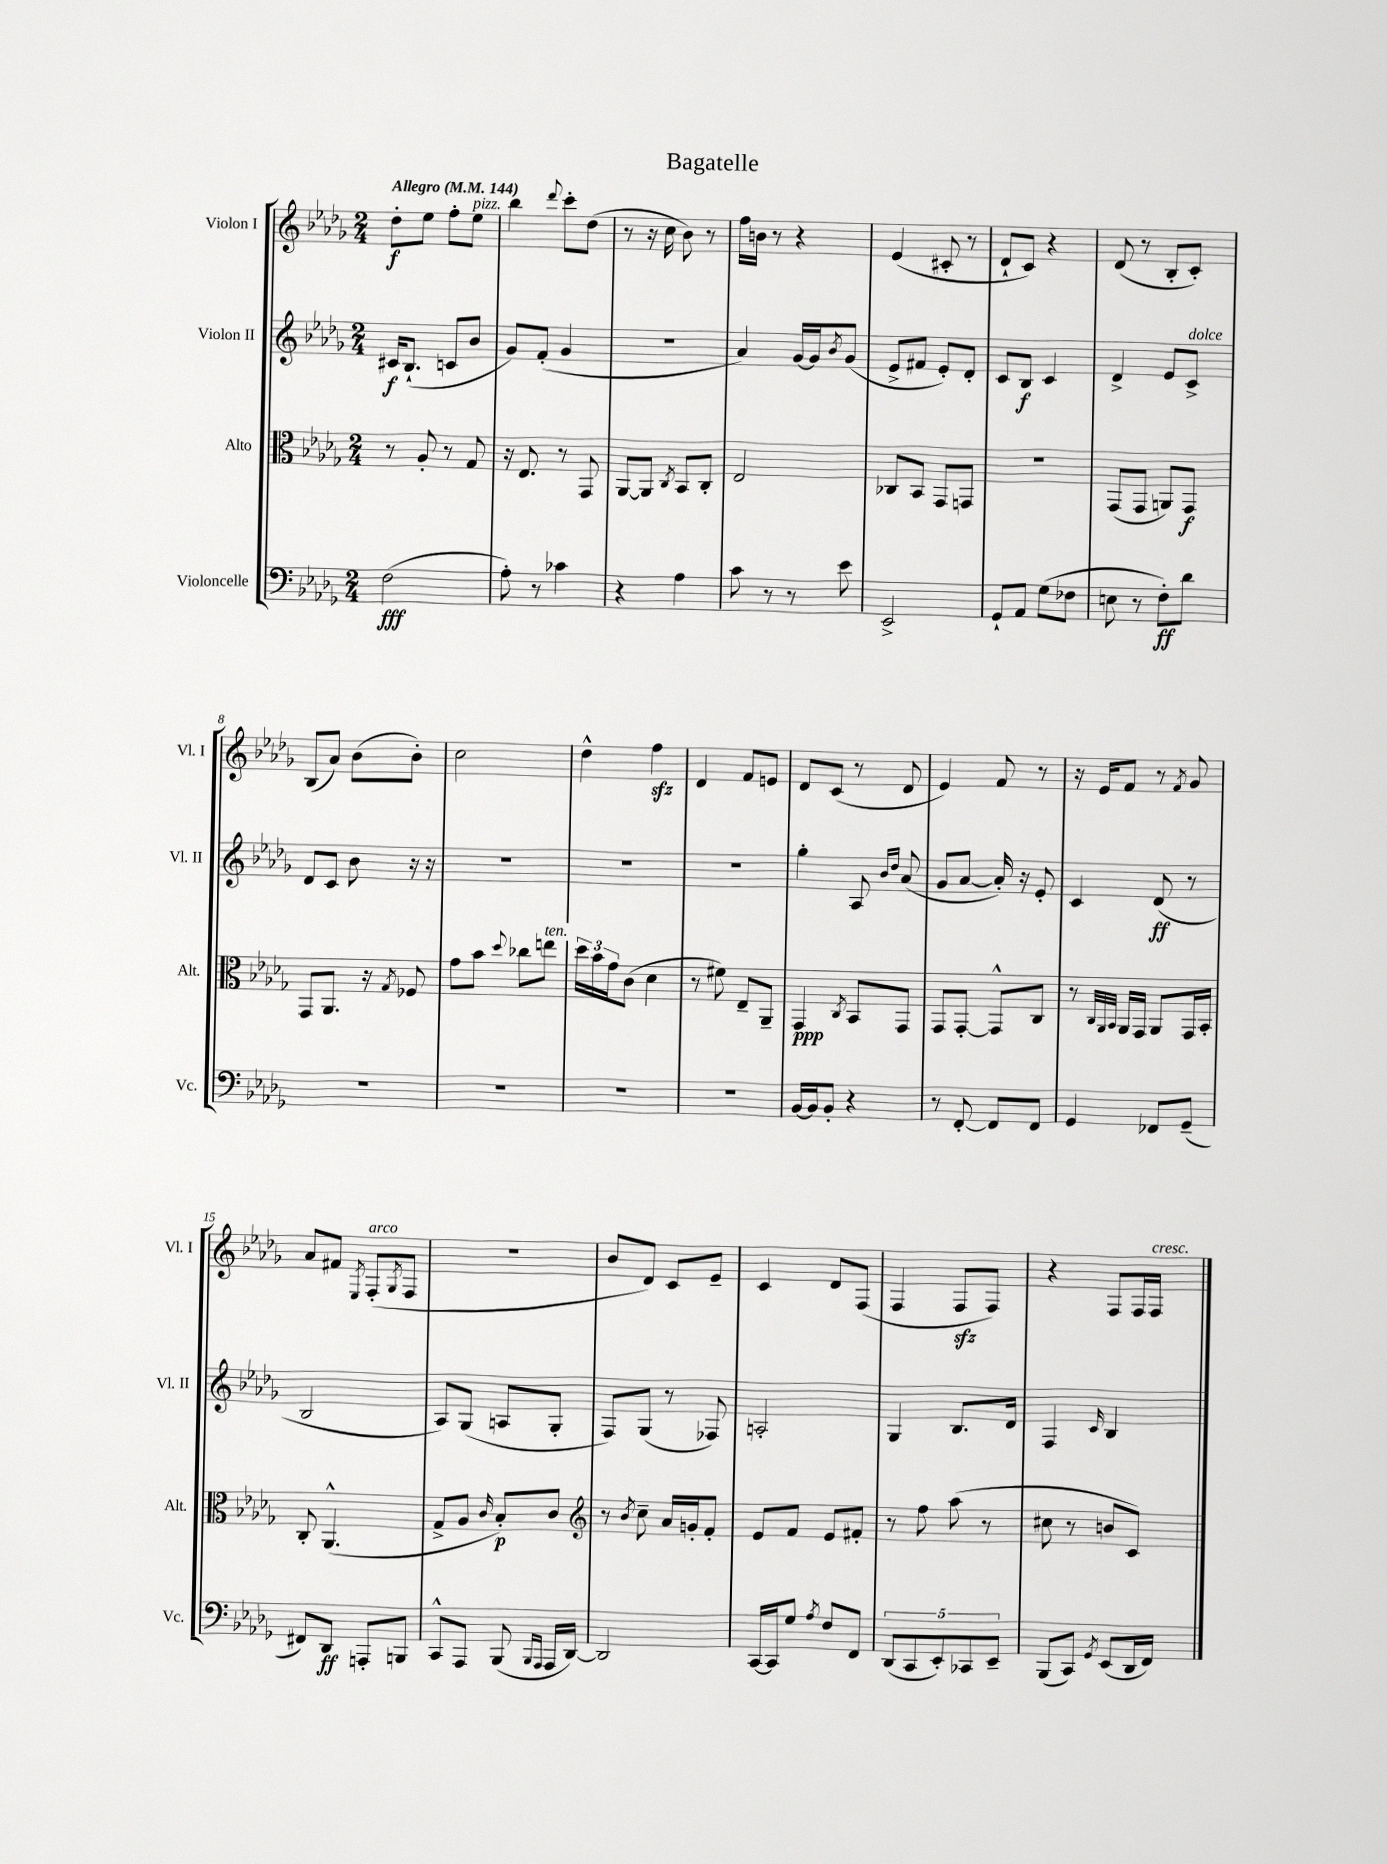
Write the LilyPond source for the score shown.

\header { title = "Bagatelle" }
<<
\new StaffGroup <<
\new Staff = "s0" \with { instrumentName = "Violon I" shortInstrumentName = "Vl. I" } {
    \clef treble \key des \major \numericTimeSignature \time 2/4 \tempo "Allegro" 4 = 144
    des''8-.\f ees''8 f''8-. ees''8^\markup { \italic "pizz." } |
    bes''4 \appoggiatura { des'''8 } c'''8-. des''8( |
    r8 r16 c''16 bes'8) r8 |
    f''16 b'16 r8 r4 |
    ees'4( cis'8-. r8 |
    des'8-! c'8) r4 |
    des'8( r8 bes8-. c'8-.) |
    bes8( aes'8) bes'8( bes'8-.) |
    c''2 |
    des''4-^ f''4\sfz |
    des'4 f'8 e'8 |
    des'8 c'8( r8 des'8 |
    ees'4) f'8 r8 |
    r16 ees'16 f'8 r8 \acciaccatura { f'8 } ges'8 |
    aes'8 fis'8 \acciaccatura { ees8 } f8-.^\markup { \italic "arco" }( \acciaccatura { ges8 } f8 |
    r2 |
    bes'8 des'8) c'8 ees'8-- |
    c'4 des'8 f8( |
    f4 f8\sfz f8) |
    r4 f8 f16 f16^\markup { \italic "cresc." } \bar "|." |
}
\new Staff = "s1" \with { instrumentName = "Violon II" shortInstrumentName = "Vl. II" } {
    \clef treble \key des \major \numericTimeSignature \time 2/4
    cis'16\f bes8.-!( c'8 bes'8 |
    ges'8) f'8-.( ges'4 |
    r2 |
    aes'4) ges'16~ ges'16 \acciaccatura { bes'8 } ges'8( |
    ees'8-> fis'8 ees'8-.) des'8-. |
    c'8 bes8\f c'4 |
    des'4-> ees'8 c'8->^\markup { \italic "dolce" } |
    des'8 c'8 bes'8 r16 r16 |
    R2 |
    R2 |
    R2 |
    ges''4-. aes8 \grace { bes'16 des''16 } aes'8( |
    ges'8 aes'8~ aes'16-.) r16 ees'8-. |
    c'4 des'8\ff( r8 |
    bes2 |
    aes8) ges8( a8 ges8-. |
    f8) ges8( r8 fes8) |
    a2-. |
    ges4 bes8. des'16 |
    f4 \grace { c'16 } bes4 \bar "|." |
}
\new Staff = "s2" \with { instrumentName = "Alto" shortInstrumentName = "Alt." } {
    \clef alto \key des \major \numericTimeSignature \time 2/4
    r8 aes8-. r8 ges8 |
    r16 ees8. r8 ges,8 |
    aes,8~ aes,8 \acciaccatura { c8 } bes,8 c8-. |
    ees2 |
    ces8 bes,8 ges,8 g,8 |
    R2 |
    ges,8( ges,8 a,8) ges,8\f |
    ges,8 aes,8. r16 \acciaccatura { ges8 } fes8 |
    ges'8 bes'8 \appoggiatura { des''8 } ces''8 e''8^\markup { \italic "ten." } |
    \tuplet 3/2 { des''16 bes'16 ges'16 } c'8( des'4 |
    r8 fis'8) ees8-- aes,8-- |
    ges,4\ppp \acciaccatura { c8 } bes,8 ges,8 |
    ges,8 ges,8~-. ges,8-^ c8 |
    r8 \grace { c32 aes,32 bes,32 } aes,16 ges,16 aes,8 ges,16 bes,16-. |
    c8-. aes,4.-^( |
    ges8-> aes8 \grace { c'16 } bes8-.\p) c'8 |
    \clef treble r8 \acciaccatura { bes'8 } c''8-- aes'16 g'16-. f'8-. |
    ees'8 f'8 ees'8 fis'8-. |
    r8 f''8 aes''8( r8 |
    cis''8 r8 b'8 c'8) \bar "|." |
}
\new Staff = "s3" \with { instrumentName = "Violoncelle" shortInstrumentName = "Vc." } {
    \clef bass \key des \major \numericTimeSignature \time 2/4
    f2\fff( |
    aes8-.) r8 ces'4 |
    r4 aes4 |
    c'8 r8 r8 ees'8 |
    ees,2-> |
    ges,8-! aes,8 ges8( fes8 |
    e8 r8 f8-.\ff) des'8 |
    R2 |
    R2 |
    R2 |
    R2 |
    bes,16~ bes,16 bes,8-. r4 |
    r8 f,8~-. f,8 f,8 |
    ges,4 fes,8 ges,8--( |
    fis,8) des,8\ff a,,8-. b,,8 |
    c,8-^ aes,,8 bes,,8( \grace { bes,,16 aes,,16 } aes,,16 des,16~) |
    des,2 |
    c,16~ c,16 ges8 \acciaccatura { aes8 } f8 f,8 |
    \tuplet 5/4 { des,8( c,8 ees,8-.) ces,8 ees,8-- } |
    bes,,8( c,8) \acciaccatura { ges,8 } ees,8( des,16 f,16) \bar "|." |
}
>>
>>
